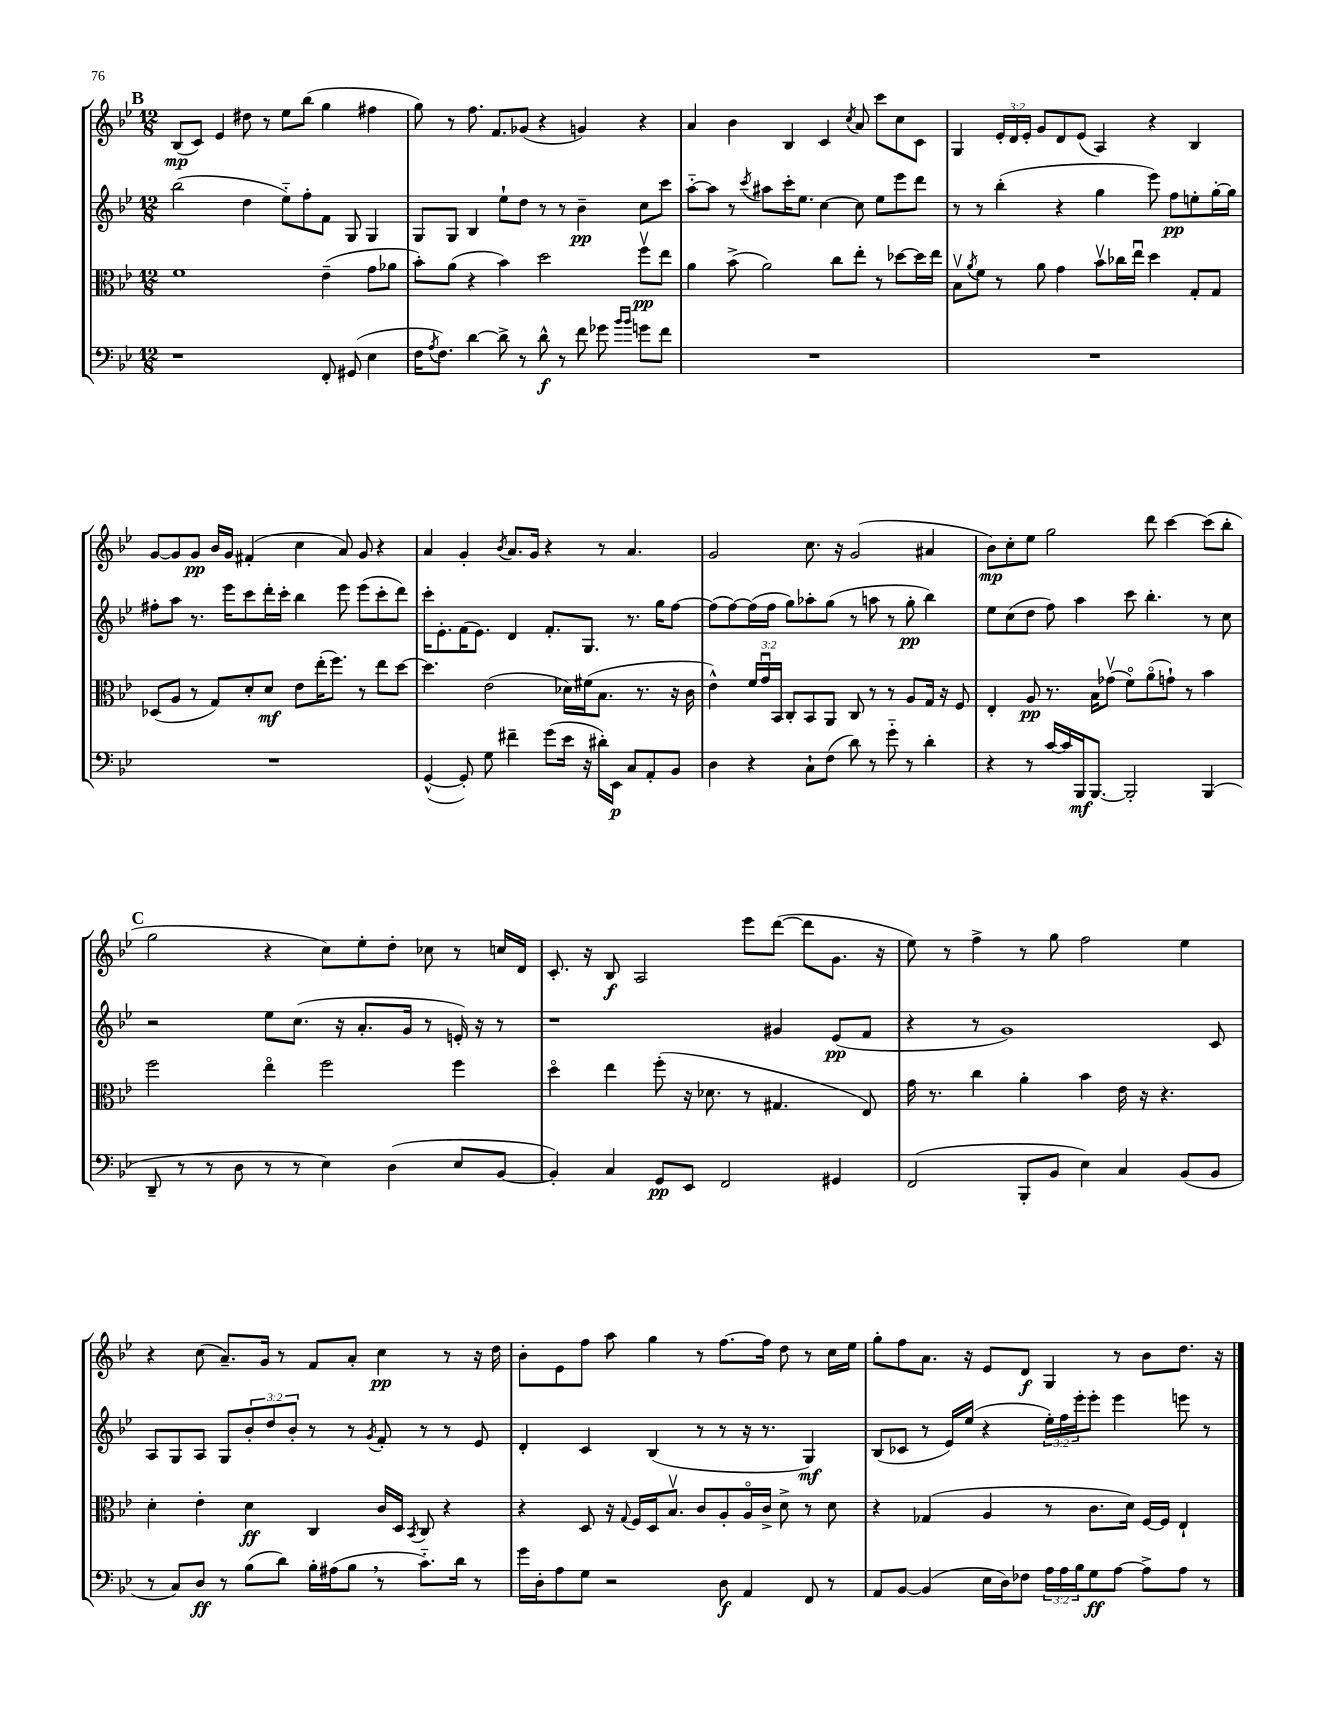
<<
\new StaffGroup <<
\new Staff = "s0" {
    \clef treble \key bes \major \numericTimeSignature \time 12/8 \override Staff.TupletNumber.text = #tuplet-number::calc-fraction-text
    \mark \markup { \bold "B" } bes8\mp( c'8) ees'4 dis''8 r8 ees''8 bes''8( g''4 fis''4 |
    g''8) r8 f''8. f'8. ges'8( r4 g'4) r4 |
    a'4 bes'4 bes4 c'4 \acciaccatura { c''8 } a'8 c'''8 c''8 c'8 |
    g4 \tuplet 3/2 { ees'16-. d'16 ees'16-. } g'8 d'8 ees'8( a4) r4 bes4 |
    g'8~ g'8 g'8\pp bes'16 g'16 fis'4-.( c''4 a'8) g'8 r4 |
    a'4 g'4-. \acciaccatura { bes'8 } a'8. g'16 r4 r8 a'4. |
    g'2 c''8. r16 g'2( ais'4 |
    bes'8\mp) c''8-. ees''8 g''2 d'''8 c'''4~ c'''8( bes''8-. |
    \mark \markup { \bold "C" } g''2 r4 c''8) ees''8-. d''8-. ces''8 r8 c''16 d'16 |
    c'8.-. r16 bes8\f a2 ees'''8 d'''8~( d'''8 g'8. r16 |
    ees''8) r8 f''4-> r8 g''8 f''2 ees''4 |
    r4 c''8( a'8.--) g'16 r8 f'8 a'8-. c''4\pp r8 r16 d''16 |
    bes'8-. ees'8 f''8 a''8 g''4 r8 f''8.~ f''16 d''8 r8 c''16 ees''16 |
    g''8-. f''8 a'8. r16 ees'8 d'8\f g4 r8 bes'8 d''8. r16 \bar "|." |
}
\new Staff = "s1" {
    \clef treble \key bes \major \numericTimeSignature \time 12/8 \override Staff.TupletNumber.text = #tuplet-number::calc-fraction-text
    \mark \markup { \bold "B" } bes''2( d''4 ees''8-_) f''8-. f'8 g8 g4 |
    g8 g8 bes4 ees''8-! d''8 r8 r8 bes'4--\pp c''8 c'''8 |
    a''8~-_ a''8 r8 \acciaccatura { c'''8 } ais''8 c'''16-. ees''8. c''4~ c''8 ees''8 ees'''8 d'''8 |
    r8 r8 bes''4-.( r4 g''4 ees'''8) f''8\pp e''8-. g''16~-. g''16 |
    fis''8-. a''8 r8. ees'''16 c'''8 d'''16-. c'''16-. bes''4 ees'''8 ees'''8( c'''8-. d'''8) |
    c'''16-. ees'8.-. f'16( ees'8.) d'4 f'8.-. g8. r8. g''16 f''8~ |
    f''8( f''8~) f''16( f''16 g''8) aes''8-. g''8( r8 a''8 r8 g''8-.\pp bes''4) |
    ees''8 c''8( d''8 f''8) a''4 c'''8 bes''4.-. r8 c''8 |
    \mark \markup { \bold "C" } r2 ees''8 c''8.( r16 a'8.-. g'16 r8 e'16-.) r16 r8 |
    r1 gis'4 ees'8\pp( f'8 |
    r4 r8 g'1) c'8 |
    a8 g8 a8 g8 \tuplet 3/2 { bes'8-. d''8 bes'8-. } r8 r8 \acciaccatura { g'8 } f'8-. r8 r8 ees'8 |
    d'4-. c'4 bes4( r8 r8 r16 r8. g4\mf) |
    bes8( ces'8 r8 ees'16) ees''16( r4 \tuplet 3/2 { ees''16-.) f''16 ees'''16-. } ees'''8-. ees'''4 e'''8 r8 \bar "|." |
}
\new Staff = "s2" {
    \clef alto \key bes \major \numericTimeSignature \time 12/8 \override Staff.TupletNumber.text = #tuplet-number::calc-fraction-text
    \mark \markup { \bold "B" } f'1 ees'4--( g'8 aes'8 |
    bes'8-.) a'8( r4 bes'4) d''2 f''8\upbow\pp ees''8 |
    a'4 bes'8->( a'2) c''8 ees''8-. r8 des''8~ des''16 ees''16 |
    bes8\upbow \acciaccatura { a'8 } f'8 r8 a'8 g'4 bes'8\upbow ces''16 ees''16\downbow d''4 g8-. g8 |
    des8( a8 r8 g8) d'8-. d'8\mf ees'8 ees''16-.( f''8.) r8 ees''8 d''8~ |
    d''4. ees'2( des'16) fis'16( bes8. r8. r16 c'16 |
    ees'4-^) \tuplet 3/2 { f'16 g'16\downbow bes,16 } c8-. bes,8 a,8 c8 r8 r8 a8 g16 r16 f8 |
    ees4-. a8\pp r8. bes16 ges'8\upbow( f'8\flageolet) a'8\flageolet( g'8-!) r8 bes'4 |
    \mark \markup { \bold "C" } f''2 ees''4\flageolet f''2 f''4 |
    d''4\flageolet ees''4 f''8-.( r16 des'8. r8 gis4. ees8) |
    g'16 r8. c''4 a'4-. bes'4 ees'16 r16 r4. |
    d'4-. ees'4-. d'4\ff c4 c'16 d16 \acciaccatura { bes,8 } c8 r4 |
    r4 d8 r16 \appoggiatura { g8 } f16 d16 bes8.\upbow c'8 a8-. a16\flageolet c'16-> d'8-> r8 d'8 |
    r4 ges4( a4 r8 c'8. d'16) f16~ f16 ees4-! \bar "|." |
}
\new Staff = "s3" {
    \clef bass \key bes \major \numericTimeSignature \time 12/8 \override Staff.TupletNumber.text = #tuplet-number::calc-fraction-text
    \mark \markup { \bold "B" } r1 f,8-. gis,8( ees4 |
    f16 \acciaccatura { a8 } f8.) d'4~ d'8-> r8 d'8-^\f r8 f'8 ges'8 \grace { bes'16 bes'16 } g'8 f'8 |
    R1. |
    R1. |
    R1. |
    g,4~-^( g,8-.) g8 fis'4-- g'8( ees'16 r16 dis'16-.) ees,16\p c8 a,8-. bes,8 |
    d4 r4 c8-! f8( d'8) r8 g'8-_ r8 d'4-. |
    r4 r8 c'16~ c'16 bes,,16\mf bes,,8.~ bes,,2-. bes,,4( |
    \mark \markup { \bold "C" } d,8-- r8 r8 d8 r8 r8 ees4) d4( ees8 bes,8~ |
    bes,4-.) c4 g,8\pp ees,8 f,2 gis,4 |
    f,2( bes,,8-. bes,8 ees4) c4 bes,8( bes,8 |
    r8 c8) d8\ff r8 bes8( d'8) bes16-. ais16( bes8 \breathe r8 c'8.-_) d'16 r8 |
    g'16 d16-. a8 g8 r2 d8\f a,4 f,8 r8 |
    a,8 bes,8~ bes,4( ees16 d16) fes8 \tuplet 3/2 { a16 a16 bes16 } g8\ff a8~ a8-> a8 r8 \bar "|." |
}
>>
>>
\layout { \context { \Score \remove "Bar_number_engraver" } }
